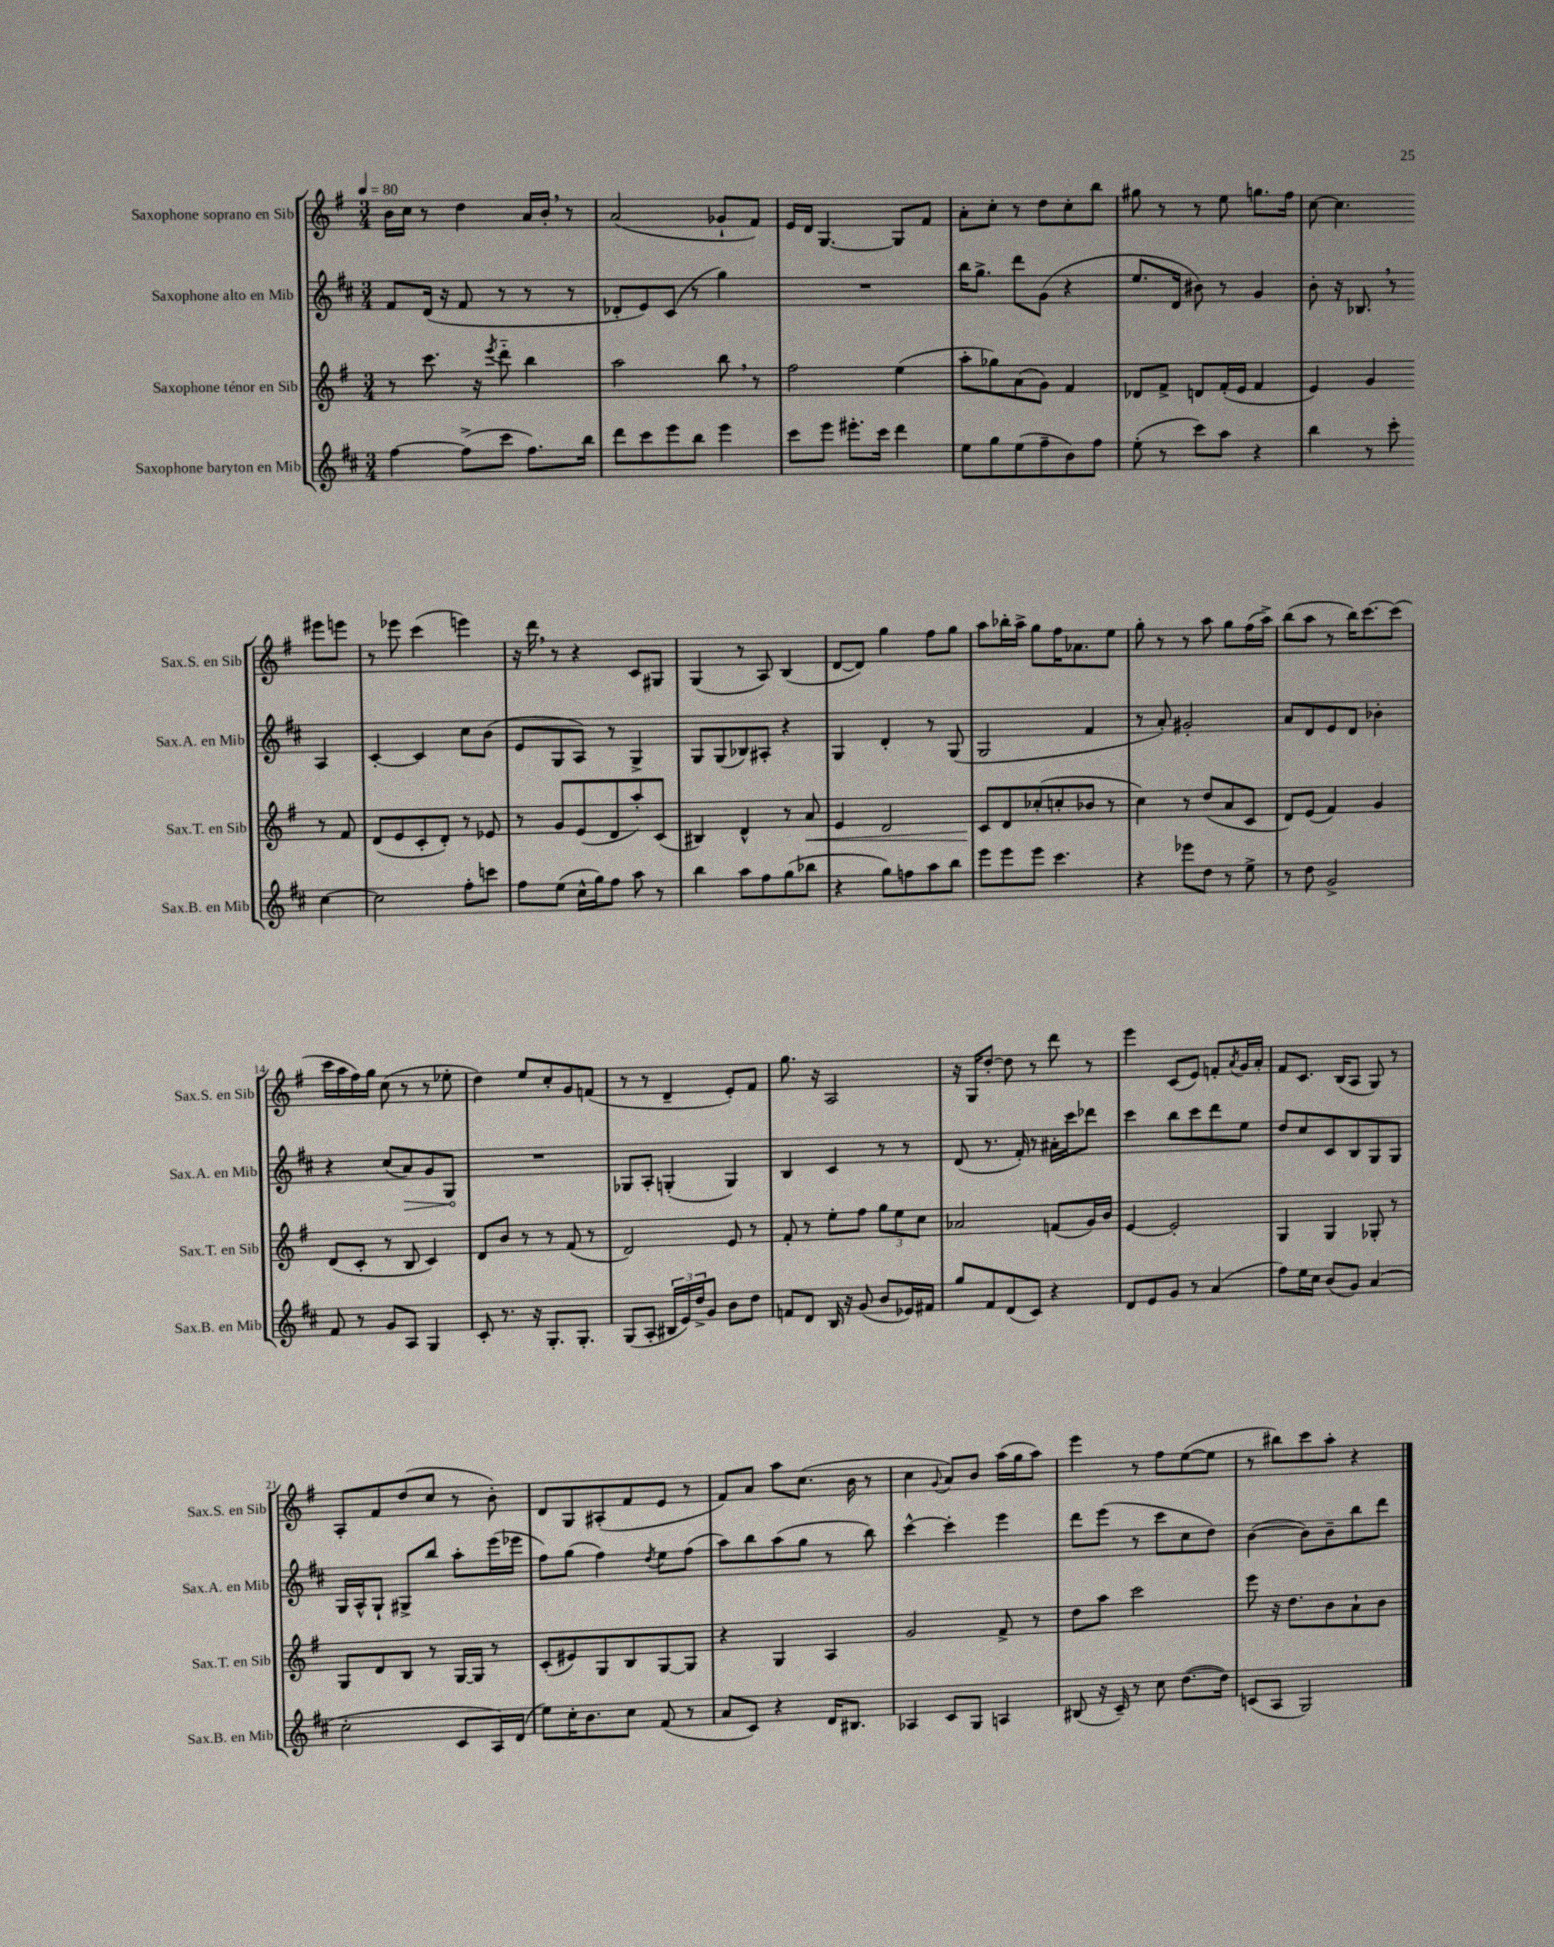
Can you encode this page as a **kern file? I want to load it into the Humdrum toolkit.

**kern	**kern	**kern	**kern
*staff4	*staff3	*staff2	*staff1
*clefG2	*clefG2	*clefG2	*clefG2
*k[f#c#]	*k[f#]	*k[f#c#]	*k[f#]
*M3/4	*M3/4	*M3/4	*M3/4
*MM80	*MM80	*MM80	*MM80
[4ff#	8r	8f#	16b
.	.	.	16cc
.	8.ccc	(16d	8r
.	.	16r	.
(8ff#^]	.	8f#	4dd
.	16r	.	.
.	8qeee	.	.
8ccc#	8ddd'~	8r	.
8.ff#)	4bb	8r	16a
.	.	.	16b'
.	.	8r	8r
16bb	.	.	.
=	=	=	=
8ddd	2aa	8d-'	(2a
8ccc#	.	8e)	.
8eee	.	(8c#	.
8bb	.	8r	.
4eee	8bb	4gg)	8g-`
.	8r	.	8f#)
=	=	=	=
8ccc#	2ff#	2.r	16e
.	.	.	16d
8eee	.	.	[4.G
8.eee#'	.	.	.
16ccc#	.	.	.
4ddd	(4ee	.	8G]
.	.	.	8f#
=	=	=	=
8ee	8aa'	16bb	8a'
.	.	8.gg^	.
8gg	8gg-)	.	8cc'
(8ee	(8a	8ddd	8r
8ff#~	8g)	(8g	8dd
8b)	4f#	4r	8cc'
8ff#	.	.	8bb
=	=	=	=
(8ee'	8d-	8.ee	8gg#
8r	8f#^	.	8r
.	.	16d	.
8ccc#)	8d	8b#)	8r
8aa	(16f#'	8r	8ee
.	16e	.	.
4r	4f#	4g	8.gg
.	.	.	16ff#
=	=	=	=
4bb	4e)	8b'	[8cc
.	.	16r	4.cc]
.	.	8.B-	.
8r	4g	.	.
8ccc#'	.	8r	.
[4cc#	8r	4A	8eee#
.	8f#	.	8eee
=	=	=	=
2cc#]	(8d	[4c#'	8r
.	8e	.	8eee-
.	8c'	4c#]	(4ccc
.	8d')	.	.
8ff#'	8r	8cc#	4eee)
8ccc	8e-	(8b	.
=	=	=	=
8ff#	8r	8e	16r
.	.	.	16ddd
(8ee	8g	8G	8r
16cc#^^	(8e	8A)	4r
16gg)	.	.	.
8ff#	8d	8r	.
8aa	8aa')	4G^	8c
8r	(8c	.	8G#
=	=	=	=
4bb	4B#)	8G	(4G
.	.	(8G	.
8aa	4d^^	8B-)	8r
8ff#	.	8A#'	8A)
(8gg	8r	4r	(4B
8bb-	8a	.	.
=	=	=	=
4r	4e	4G	[8d
.	.	.	8d])
8gg)	2d	4d'	4gg
8ff	.	.	.
8aa	.	8r	8ff#
8bb	.	(8G	8gg
=	=	=	=
8eee	8c	2G	8aa
8eee	8d	.	16bb-'
.	.	.	16aa^
8eee	(8cc-'	.	8gg
4.ccc#	8cc'	.	16ff#
.	.	.	8.a-
.	8b-	4f#	.
.	8r	.	8ee
=	=	=	=
4r	4cc)	8r	8gg'
.	.	8a')	8r
8eee-	8r	2g#'	8r
8dd	(8dd	.	8aa
8r	8a	.	8gg
8ee^	8c	.	(16ff#
.	.	.	16aa^)
=	=	=	=
8r	8d)	8a	(8bb
8dd	(8e	8d	8aa
2g^	4f#)	8e	8r
.	.	8d	16bb)
.	.	.	[8.ccc
.	4g	4b-'	.
.	.	.	(8ccc]
=	=	=	=
8f#	(8d	4r	16ccc
.	.	.	16aa
8r	8c'	.	16ff#)
.	.	.	16gg
8g	8r	(8cc#	(8cc
8A	8B	8a)	8r
4G	4c)	8g	8r
.	.	8G	8ee-'
=	=	=	=
8c#'	8d	2.r	4dd)
8.r	8b	.	.
.	8r	.	8ee
16r	.	.	.
8.G'	8r	.	8cc'
.	(8f#	.	8g
8.G'	.	.	.
.	8r	.	(8f
=	=	=	=
(8G	2d)	8G-	8r
8A'	.	8A'	8r
24B#	.	(4G'	4d~
24e)	.	.	.
24dd^	.	.	.
8g	.	.	.
8b	8e	4G)	8e')
8dd	8r	.	8f#
=	=	=	=
8f	8f#'	4B	8.gg
8d	8r	.	.
.	.	.	16r
16B	8ee'	4c#	2A
16r	.	.	.
(8g	8ff#	.	.
8b	12gg	8r	.
.	12ee	.	.
16e-)	.	8r	.
.	12cc	.	.
16f#	.	.	.
=	=	=	=
8gg	2a-	(8d	16r
.	.	.	16G
8f#	.	8.r	[8dd'
(8d	.	.	8dd]
.	.	16f#')	.
8c#)	.	8r	8r
4r	(8f	16a#'	8ddd
.	.	16ccc#	.
.	16g)	8ddd-	8r
.	16b	.	.
=	=	=	=
8d	[4e	4ccc#	4eee
8e	.	.	.
8g	2e']	8bb	(8c
8r	.	8ccc#	8e)
(4a	.	8ddd	8f'
.	.	.	8qa
.	.	8ee	16g
.	.	.	16a'
=	=	=	=
8ff#)	4G	8dd	8f#
16ee	.	8cc#	8.c
16cc#	.	.	.
(8b	4G	8c#	.
.	.	.	(16B
8g)	.	8B	8A
(4a	8G-'	8G	8G)
.	8r	8G	8r
=	=	=	=
2cc#'	8G	16G	8A'
.	.	16A^^	.
.	8d	8G`	8f#
.	8B	8G#^	(8dd
.	8r	8bb	8cc
8c#	[16G	8aa'	8r
.	16G]	.	.
16A)	8r	(16eee	8b')
(16d	.	16eee-	.
=	=	=	=
8ee)	(8c'	8ff#)	8d
16cc#'	8e#)	(8gg	8G
8.b	.	.	.
.	8G	4ff#)	(8A#'
8cc#	8B	.	8f#
.	.	8qdd	.
(8f#	[8G	8ee	8e
8r	8G]	(8ff#	8r
=	=	=	=
8a	4r	8aa)	8f#)
8c#)	.	8bb	8a
4r	4G	(8aa	8aa
.	.	8gg	(8.cc
16d	4A	8r	.
8.B#	.	.	16b
.	.	8bb)	8r
=	=	=	=
4A-	2g	[4ccc#^^	4cc
.	.	.	8qqg
8c#	.	4ccc#']	8a)
8G	.	.	8b
4A	8f#^	4eee	(16aa
.	.	.	16gg
.	8r	.	8aa)
=	=	=	=
(8B#	8dd	8ddd	4eee
16r	8aa	(8eee	.
16c#~)	.	.	.
8r	2ccc	8r	8r
8cc#	.	8ccc#	8ff#
([8.dd	.	8cc#	([8ee
.	.	8dd)	8ee]
16dd])	.	.	.
=	=	=	=
(8c	8eee	([4b	8r
8A	16r	.	8bb#)
.	8.dd	.	.
2G)	.	8b])	8ccc
.	8b	8b~	8aa'
.	8a`	8bb	4r
.	8b	8ddd	.
==	==	==	==
*-	*-	*-	*-
